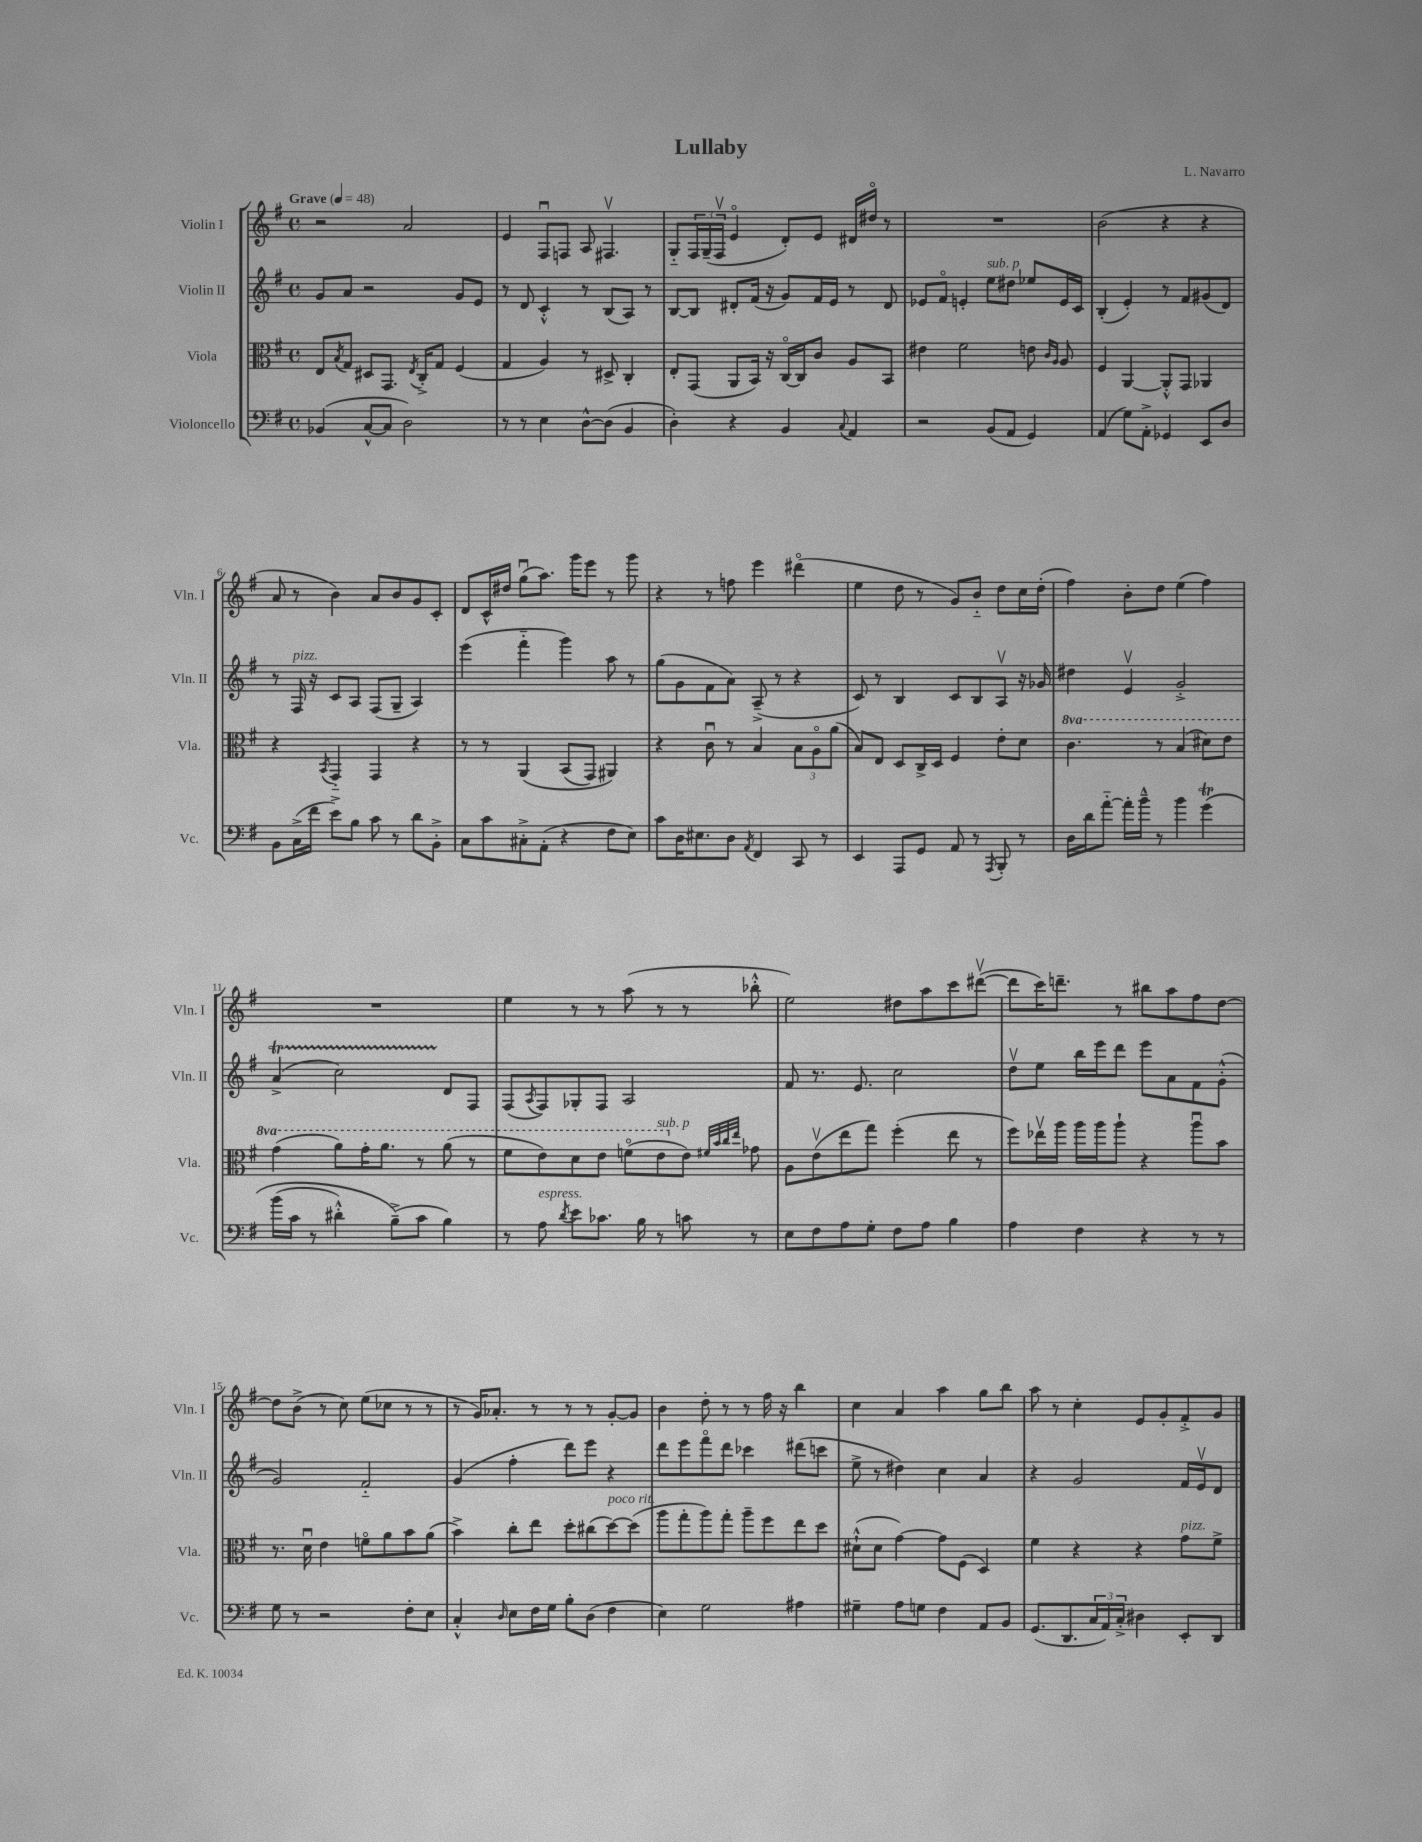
\header { title = "Lullaby" composer = "L. Navarro" }
<<
\new StaffGroup <<
\new Staff = "s0" \with { instrumentName = "Violin I" shortInstrumentName = "Vln. I" } {
    \clef treble \key g \major \defaultTimeSignature \time 4/4 \tempo "Grave" 4 = 48
    r2 a'2 |
    e'4 fis8\downbow f8 a8 fis4.\upbow |
    g8-_ \tuplet 3/2 { fis16 g16--( fis16\upbow } e'4\flageolet d'8-.) e'8 dis'16 dis''16\flageolet r8 |
    R1 |
    b'2( r4 r4 |
    a'8 r8 b'4) a'8 b'8 g'8 c'8-. |
    d'8 c'16-^ dis''16 g''8\downbow( a''8.) g'''16 e'''8 r8 g'''8 |
    r4 r8 f''8 e'''4 dis'''4\flageolet( |
    e''4 d''8 r8 g'8) b'8-_ d''8 c''16 d''16-.( |
    fis''4) b'8-. d''8 e''4( fis''4) |
    R1 |
    e''4 r8 r8 a''8( r8 r8 bes''8-.-^ |
    e''2) dis''8 a''8 c'''8 dis'''8~\upbow( |
    dis'''8 c'''16) d'''8.-- r8 bis''8 a''8 fis''8 d''8~ |
    d''8 b'8->( r8 c''8) e''8( ces''8 r8 r8 |
    r8 g'16) aes'8.-. r8 r8 r8 g'8~-. g'8 |
    b'4 d''8-. r8 r8 fis''16 r16 b''4 |
    c''4 a'4 a''4 g''8 b''8 |
    a''8 r8 c''4-. e'8 g'8-. fis'8-.-> g'8 \bar "|." |
}
\new Staff = "s1" \with { instrumentName = "Violin II" shortInstrumentName = "Vln. II" } {
    \clef treble \key g \major \defaultTimeSignature \time 4/4
    g'8 a'8 r2 g'8 e'8 |
    r8 d'8 c'4-.-^ r8 b8( a8) r8 |
    b8~ b8 dis'8-. fis'16( r16 g'8) fis'16 e'16 r8 dis'8 |
    ees'8 fis'8\flageolet e'4-. e''8^\markup { \italic "sub. p" } dis''8 ees''8 e'16 c'16 |
    b4-.( e'4-.) r8 fis'8 gis'8( d'8) |
    r8 fis16^\markup { \italic "pizz." } r16 c'8 a8 fis8( g8-- a4) |
    e'''4( fis'''4-_ g'''4) a''8 r8 |
    g''8( g'8 fis'8 a'8) a8--->( r8 r4 |
    c'8) r8 b4 c'8 b8 a8\upbow r16 ges'16 |
    dis''4 e'4\upbow g'2-.-> |
    a'4->\startTrillSpan( c''2) d'8\stopTrillSpan fis8 |
    fis8( \acciaccatura { a8 } fis8) ges8-. fis8 a2 |
    fis'8 r8. e'8. c''2 |
    d''8\upbow e''8 b''16 e'''16 d'''8 e'''8 a'8 fis'8 g'8-.-^( |
    g'2) fis'2-_ |
    g'4( fis''4-. d'''8) e'''8 r4 |
    d'''8 e'''8 fis'''8\flageolet d'''8 ces'''4 dis'''8( c'''8 |
    e''8-> r8 dis''4) c''4 a'4 |
    r4 g'2 fis'16 e'16\upbow d'8 \bar "|." |
}
\new Staff = "s2" \with { instrumentName = "Viola" shortInstrumentName = "Vla." } {
    \clef alto \key g \major \defaultTimeSignature \time 4/4 \set Staff.ottavationMarkups = #ottavation-simple-ordinals
    e8 \acciaccatura { b8 } g8 dis8 g,8. \acciaccatura { e8 } c16-.-> g8 fis4( |
    g4 a4) r8 dis8-> c4-. |
    e8-. g,8( a,8 b,16) r16 c16~\flageolet c16 c'8 a8 b,8 |
    eis'4 fis'2 e'8 \grace { c'16 a16 } a8 |
    fis4 a,4~ a,8-.-^ g,8 aes,4 |
    r4 \acciaccatura { b,8 } g,4-_ g,4 r4 |
    r8 r8 a,4\( b,8( g,8) ais,4\) |
    r4 c'8\downbow r8 b4 \tuplet 3/2 { b8 a8\flageolet a'8( } |
    b8) e8 d8 c16-> d16 fis4 e'8-. d'8 |
    \ottava #1 c''4. r8 b'4( dis''8) e''8 |
    g''4( a''8) g''16-. a''8. r8 a''8( r8 |
    fis''8 e''8) d''8 e''8 f''8\flageolet( e''8^\markup { \italic "sub. p" } \ottava #0 e'8) \grace { fis'!32 b'32 c''32 e''32 } ges'8 |
    a8 e'8\upbow( e''8 g''8) fis''4-.( e''8 r8 |
    fis''8) ees''16\upbow a''16 a''16 a''16 a''8-! r4 a''8\downbow b'8 |
    r8. d'16\downbow e'4 f'8\flageolet a'8 b'8 a'8( |
    b'4->) c''8-. e''8 d''8-. cis''8( d''8~^\markup { \italic "poco rit." }) d''8( |
    a''8 g''8-. a''8) g''8-. a''8-- fis''8 e''8 d''8 |
    dis'8-!-^( dis'8 g'4~) g'8 fis8( d4) |
    fis'4 r4 r4 g'8^\markup { \italic "pizz." } fis'8-> \bar "|." |
}
\new Staff = "s3" \with { instrumentName = "Violoncello" shortInstrumentName = "Vc." } {
    \clef bass \key g \major \defaultTimeSignature \time 4/4
    bes,4( c8~-^ c8 d2) |
    r8 r8 e4 d8~-^ d8( b,4 |
    d4-.) r4 b,4 \appoggiatura { c8 } a,4 |
    r2 b,8( a,8 g,4) |
    a,4( g8) a,8-.-> ges,4 e,8 d8 |
    b,8 c16->( fis'16 e'8->) b8 c'8 r8 d'8 b,8-.-> |
    c8 c'8 cis8-.-> a,8-.( r4 fis8 e8) |
    c'8 d16 eis8. d8 \acciaccatura { a,8 } fis,4 c,8 r8 |
    e,4 a,,8 g,8 a,8 r8 \acciaccatura { a,,8 } b,,8-. r8 |
    d16 d'16 a'8~-_ a'16-. b'16---^ r8 b'4 g'4\trill\( |
    b'16( c'16 r8 dis'4-.-^) b8--->(\) c'8 b4) |
    r8 a8^\markup { \italic "espress." } \acciaccatura { d'8 } e'8 ces'8. b16 r8 c'8 r8 |
    e8 fis8 a8 g8-. fis8 a8 b4 |
    a4 fis4 r4 r8 r8 |
    g8 r8 r2 fis8-. e8 |
    c4-.-^ \grace { d16 } e8 fis16 g16 b8-. d8( fis4 |
    e4) g2 ais4 |
    gis4-- a8 g8 fis4 a,8 b,8 |
    g,8.( d,8. \tuplet 3/2 { c16 a,16) c16-.-> } dis4 e,8-. d,8 \bar "|." |
}
>>
>>
